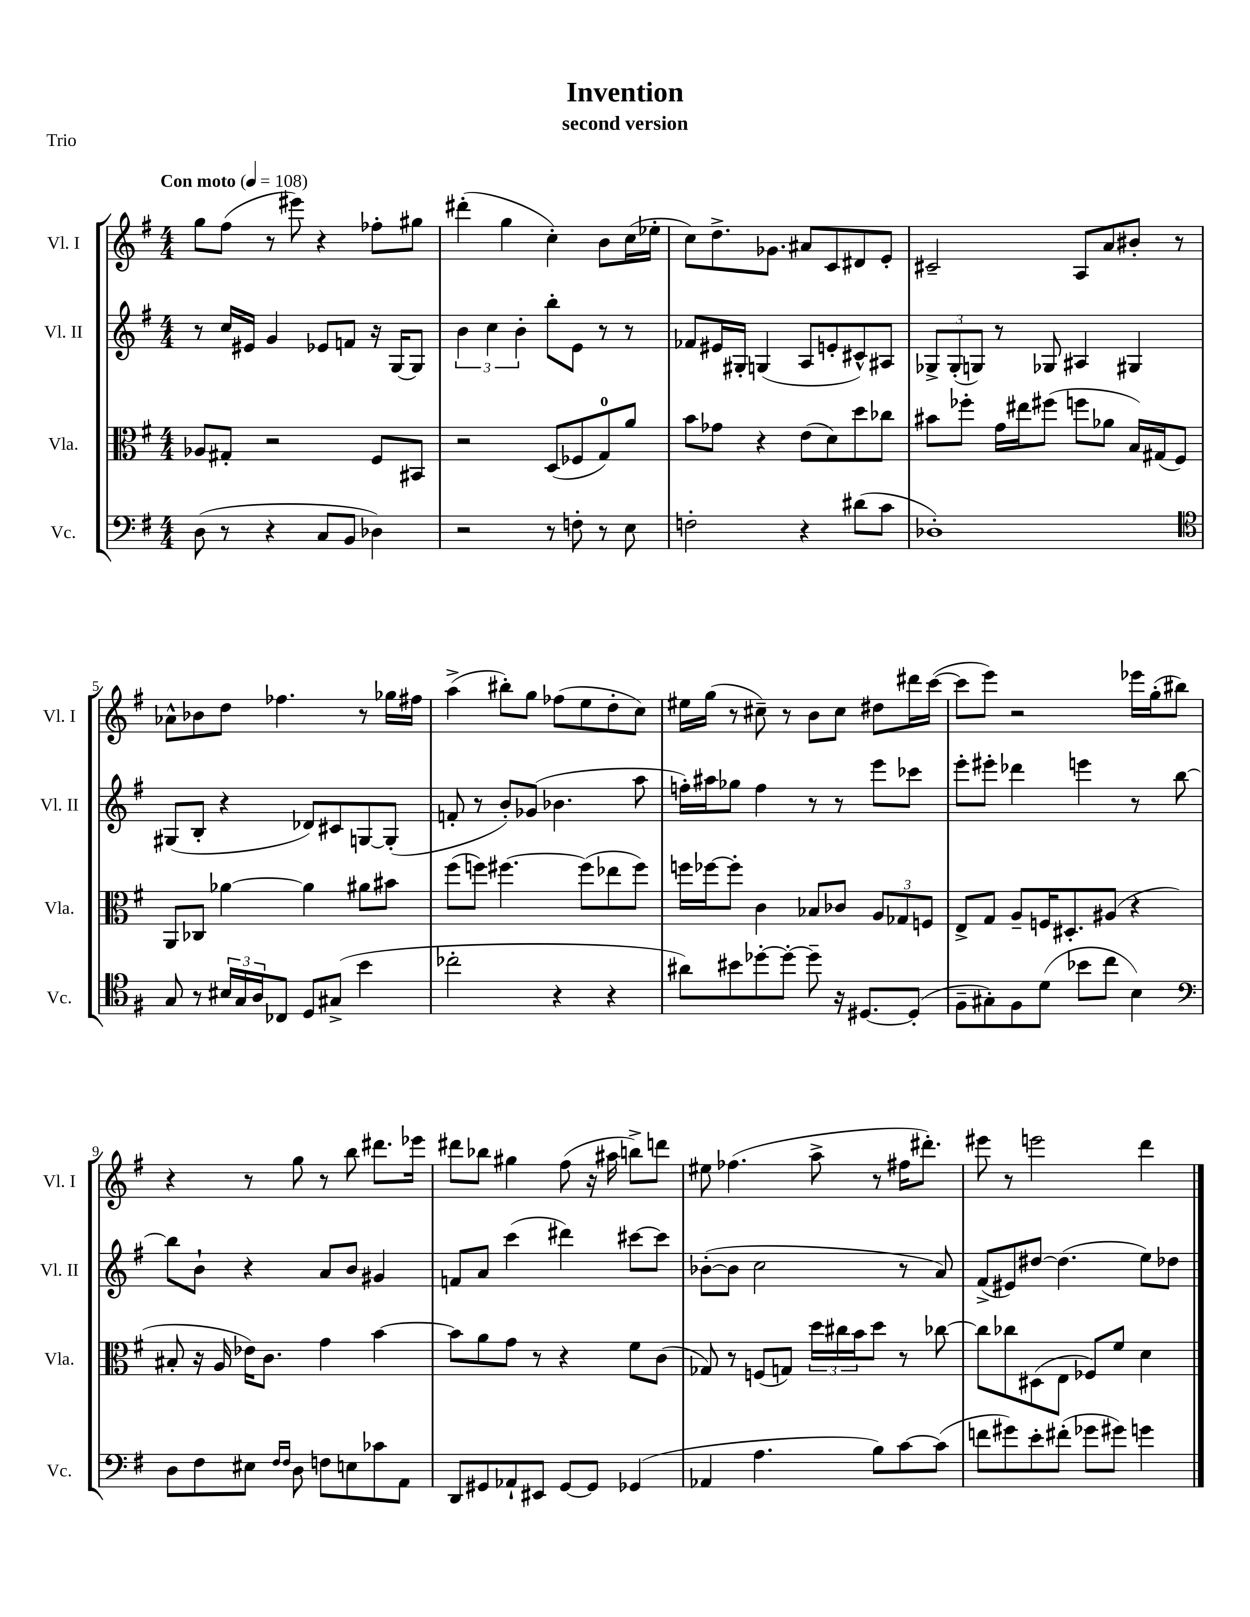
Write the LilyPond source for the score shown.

\header { title = "Invention" subtitle = "second version" piece = "Trio" }
<<
\new StaffGroup <<
\new Staff = "s0" \with { instrumentName = "Vl. I" shortInstrumentName = "Vl. I" } {
    \clef treble \key g \major \numericTimeSignature \time 4/4 \tempo "Con moto" 4 = 108
    g''8 fis''8( r8 eis'''8) r4 fes''8-. gis''8 |
    dis'''4-.( g''4 c''4-.) b'8 c''16( ees''16-. |
    c''8) d''8.-> ges'8. ais'8 c'8 dis'8 e'8-. |
    cis'2-- a8 a'8 bis'8-. r8 |
    aes'8-^ bes'8 d''8 fes''4. r8 ges''16 fis''16 |
    a''4->( bis''8-.) g''8 fes''8( e''8 d''8-. c''8) |
    eis''16 g''16( r8 cis''8--) r8 b'8 cis''8 dis''8 dis'''16 c'''16~( |
    c'''8 e'''8) r2 ees'''16 g''16-.( bis''8) |
    r4 r8 g''8 r8 b''8 dis'''8. ees'''16 |
    dis'''8 bes''8 gis''4 fis''8( r16 ais''16 b''8->) d'''8 |
    eis''8 fes''4.( a''8-> r8 fis''16 dis'''8.-.) |
    eis'''8 r8 e'''2 d'''4 \bar "|." |
}
\new Staff = "s1" \with { instrumentName = "Vl. II" shortInstrumentName = "Vl. II" } {
    \clef treble \key g \major \numericTimeSignature \time 4/4
    r8 c''16 eis'16 g'4 ees'8 f'8 r16 g16~ g8 |
    \tuplet 3/2 { b'4 c''4 b'4-. } b''8-. e'8 r8 r8 |
    fes'8 eis'16 gis16-. g4( a8 e'8-. cis'8-^) ais8 |
    \tuplet 3/2 { ges8-> ges8-.( g8) } r8 ges8 ais4 gis4 |
    gis8( b8-. r4 des'8) cis'8 g8~ g8-.( |
    f'8-. r8 b'8-.) ges'8( bes'4. a''8 |
    f''16-.) ais''16 ges''8 f''4 r8 r8 e'''8 ces'''8 |
    e'''8-. eis'''8-. des'''4 e'''4 r8 b''8~ |
    b''8 b'8-! r4 a'8 b'8 gis'4 |
    f'8 a'8 c'''4( dis'''4) cis'''8~ cis'''8 |
    bes'8~-.( bes'8 c''2 r8 a'8) |
    fis'8->( eis'8) dis''8~ dis''4.( e''8) des''8 \bar "|." |
}
\new Staff = "s2" \with { instrumentName = "Vla." shortInstrumentName = "Vla." } {
    \clef alto \key g \major \numericTimeSignature \time 4/4
    aes8 gis8-. r2 fis8 bis,8 |
    r2 d8( fes8 g8-0) a'8 |
    b'8 ges'8 r4 e'8( d'8) d''8 ces''8 |
    bis'8 fes''8-. g'16 eis''16 fis''8( f''8 aes'8 b16) gis16( fis8) |
    a,8 ces8 aes'4~ aes'4 ais'8 bis'8 |
    fis''8( f''8) fis''4.~ fis''8( ees''8 fis''8) |
    f''16 fes''16~ fes''8-. c'4 bes8 ces'8 \tuplet 3/2 { a8 ges8 f8 } |
    e8-> g8 a8-- f16 dis8.-. ais8( r4 |
    bis8-. r16 a16 ees'16) c'8. g'4 b'4~ |
    b'8 a'8 g'8 r8 r4 fis'8 c'8( |
    ges8) r8 f8( g8) \tuplet 3/2 { d''16 cis''16 b'16 } d''8 r8 ces''8~ |
    ces''8 ces''8 dis8( e8 fes8) fis'8 d'4 \bar "|." |
}
\new Staff = "s3" \with { instrumentName = "Vc." shortInstrumentName = "Vc." } {
    \clef bass \key g \major \numericTimeSignature \time 4/4
    d8( r8 r4 c8 b,8 des4) |
    r2 r8 f8-. r8 e8 |
    f2-. r4 dis'8( c'8 |
    des1-.) |
    \clef tenor g8 r8 \tuplet 3/2 { bis16 g16 a16 } ces8 d8 gis8->( b'4 |
    ces''2-. r4 r4 |
    ais'8) bis'8 des''8~-. des''8~-. des''8-- r16 dis8.~ dis8-.( |
    fis8-- gis8-.) fis8 d'8( bes'8 c''8 b4) |
    \clef bass d8 fis8 eis8 \grace { fis16 fis16 } d8 f8 e8 ces'8 a,8 |
    d,8 gis,8 aes,8-! eis,8 gis,8~ gis,8 ges,4( |
    aes,4 a4. b8) c'8~ c'8( |
    f'8 gis'8) e'8-. fis'8-.( ges'8 gis'8) g'4 \bar "|." |
}
>>
>>
